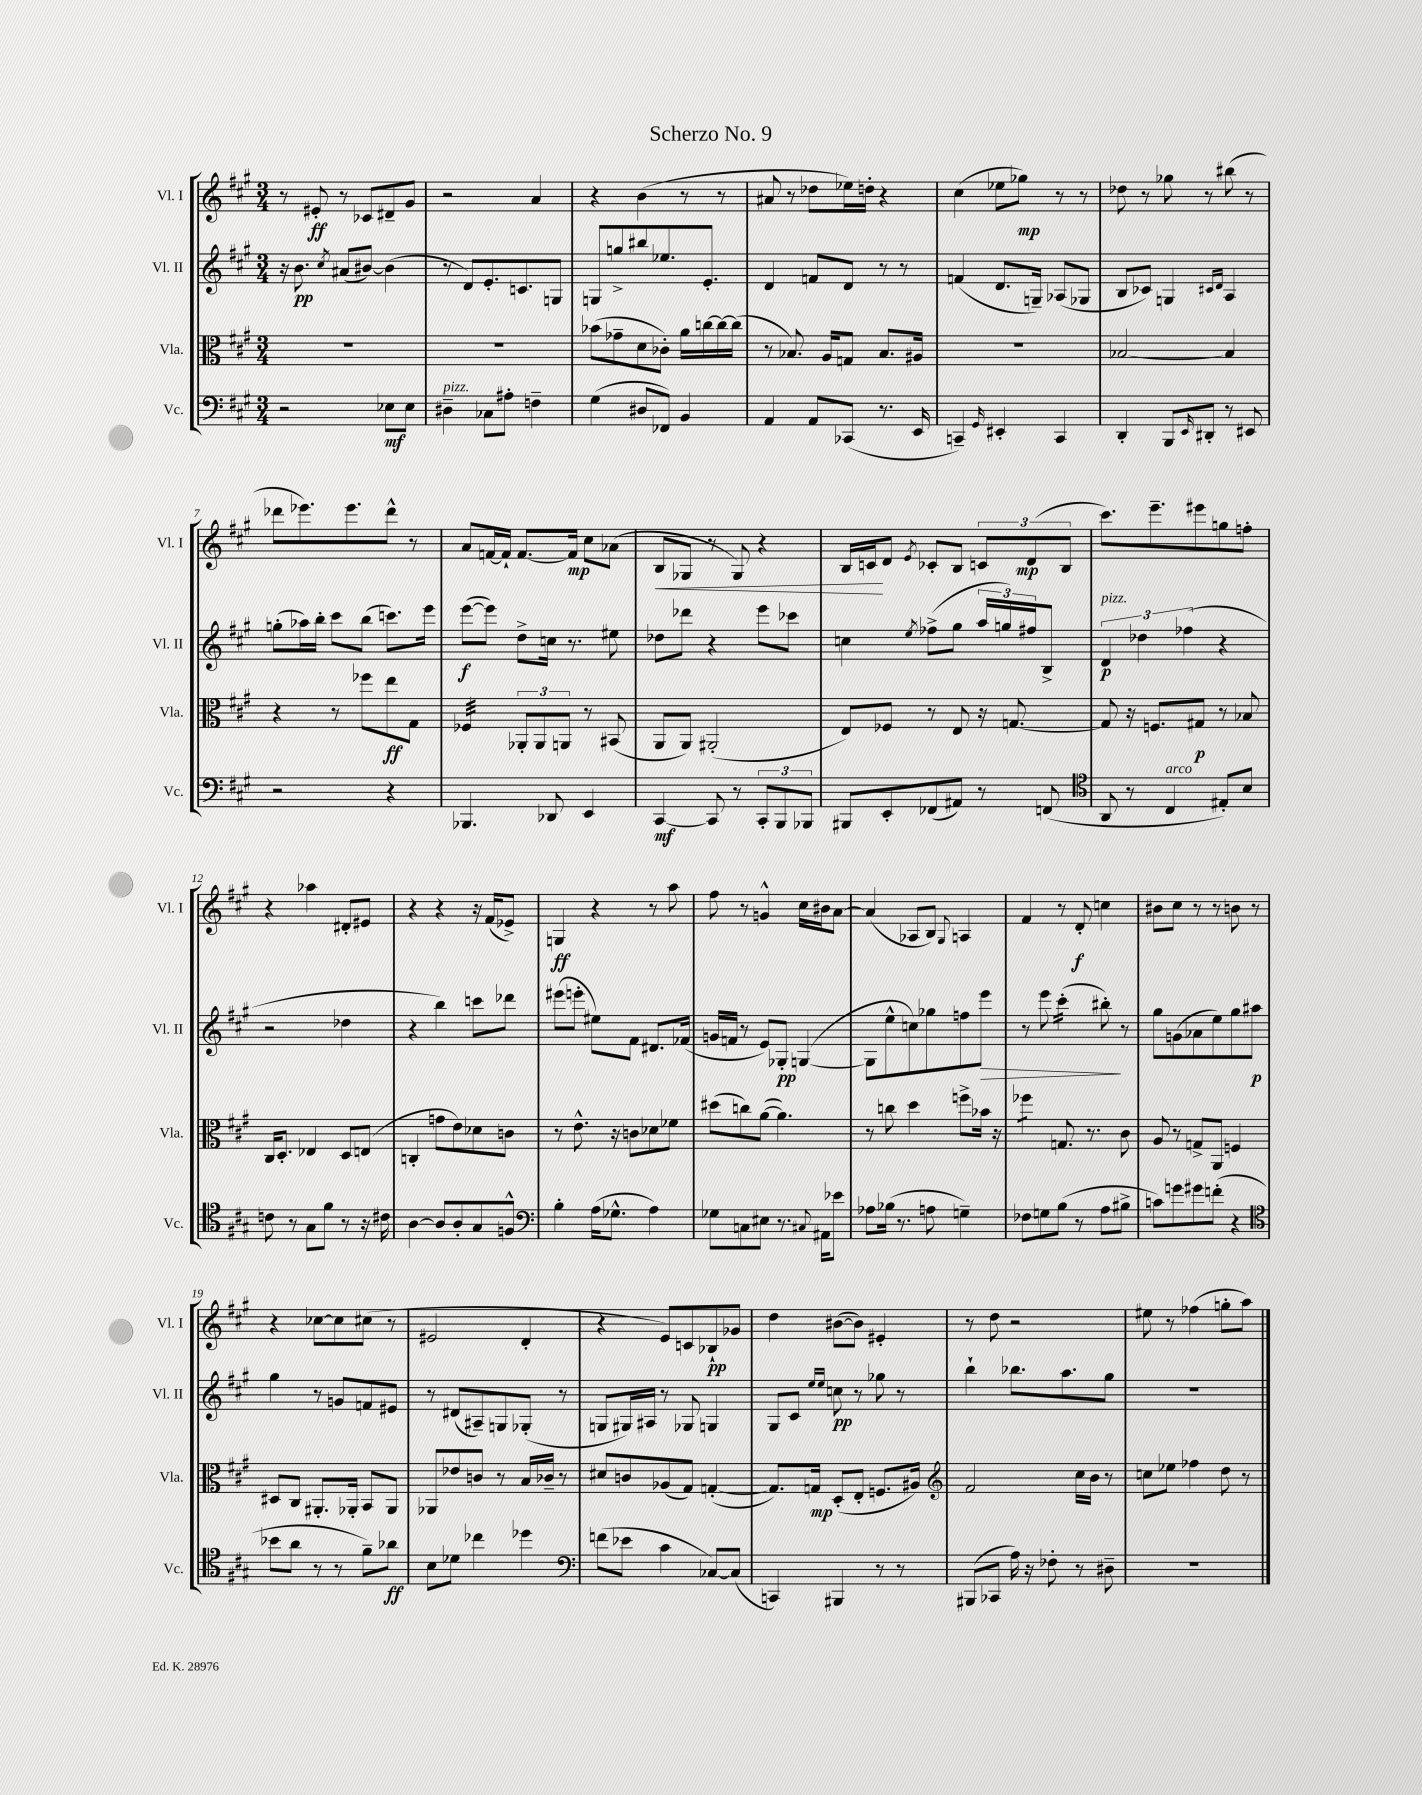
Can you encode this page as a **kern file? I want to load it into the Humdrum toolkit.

**kern	**kern	**kern	**kern
*staff4	*staff3	*staff2	*staff1
*clefF4	*clefC3	*clefG2	*clefG2
*k[f#c#g#]	*k[f#c#g#]	*k[f#c#g#]	*k[f#c#g#]
*M3/4	*M3/4	*M3/4	*M3/4
2r	2.r	16r	8r
.	.	8.b\	.
.	.	.	8e#'/
.	.	8qcc#/	.
.	.	(8a#/L	8r
.	.	[8b#/J)	8c-/L
8E-\L	.	(4b#\]	8d#~/
8E-\J	.	.	8g#/J
=	=	=	=
4D#~\	2.r	8r	2r
.	.	8d/L)	.
8C-\L	.	8.e'/	.
8A#'\J	.	.	.
.	.	8.c/	.
4F~\	.	.	4a/
.	.	8G/J	.
=	=	=	=
(4G#\	(8b-\L	8G/L	4r
.	8g-~\	8gg^/	.
8D#/L	8d\	8bb#/	(4b\
8FF-/J)	8c-'\J)	8.ee-/	.
4BB/	16a\LL	.	8r
.	[16cc\	8.e'/J	.
.	16cc\_	.	8r
.	(16cc\]JJ	.	.
=	=	=	=
4AA/	8r	4d/	8a#/
.	8.B-/)	.	8r
8AA/L	.	8f/L	8dd-\L
.	16A/LK	.	.
(8CC-/J	8G/J	8d/J	16ee-\L)
.	.	.	16dd'\JJ
8.r	8.B-/L	8r	4r
.	.	8r	.
16EE/	16A#/Jk	.	.
=	=	=	=
4CC~/)	2.r	(4f/	(4cc#\
16qqGG#/	.	.	.
4EE#'/	.	8.d/L	8ee-\L
.	.	.	8gg-\J)
.	.	16G~/Jk)	.
4CC/	.	(8A-/L	8r
.	.	8G-/J	8r
=	=	=	=
4DD'/	[2B-/	8B/L	8dd-\
.	.	8c-/J)	8r
8BBB/L	.	4G/	8gg-\
16qqEE/	.	.	.
8DD#'/J	.	.	8r
.	.	16qqc#/LL	.
.	.	16qqd/JJ	.
8r	4B-/]	4A/	(8bb#\
8EE#/	.	.	8r
=	=	=	=
2r	4r	(8gg'\L	8ddd-\L
.	.	16aa-\L)	8.eee-\)
.	.	16bb'\JJ	.
.	8r	8ccc#\L	.
.	.	.	8.eee-\
.	8ff-\L	(8bb\J	.
4r	8ee\	8.ccc\L)	8ddd-^^\J
.	8G#\J	.	8r
.	.	16eee\Jk	.
=	=	=	=
4.BBB-/	4F-/	([8eee\L	8a/L
.	.	8eee\]J)	[16f/L
.	.	.	16f`/]JJ
.	12AA-'/L	8dd^\L	[8.f/L
.	12AA-/	.	.
8DD-/	.	16cc\Jk	.
.	12AA/J	.	.
.	.	8.r	16f/]Jk
4EE/	8r	.	8cc#\L
.	(8BB#/	8ee#\	(8a-\J
=	=	=	=
[4CC#/	8AA/L	8dd-\L	8B/L
.	8AA/J)	8ddd-\J	8G-/J
8CC#/]	(2AA#'/	4r	8r
8r	.	.	8G-/)
12CC#'/L	.	8eee\L	4r
12BBB/	.	.	.
.	.	8ccc-\J	.
12BBB-/J	.	.	.
=	=	=	=
8BBB#/L	8E/L)	4cc\	16B/LL
.	.	.	16c/J
8EE'/	8F-/J	.	8d/J
.	.	8qee/	8qe/
(8FF-/	8r	(8ff-^\L	8c-'/L
8AA#/J)	8E/	8gg#\J	8B/J
8r	16r	24aa/LL	12c/L
.	.	24gg/)	.
.	[8.G/	.	.
.	.	24ff#/J	(12d/
(8FF/	.	8B^/J	.
.	.	.	12B/J
=	=	=	=
*clefC4	*	*	*
8AA/	8G/]	6d/	8.ccc#\L)
8r	16r	.	.
.	.	6dd-\	.
.	8.F/L	.	8.eee~\
4C#/	.	.	.
.	.	(6ff-\	.
.	8G#/J	.	8eee#\
8E#'/L)	8r	4r	8gg\
8B/J	8B-/	.	8ff'\J
=	=	=	=
8c\	16C#/LK	2r	4r
.	8.D'/J	.	.
8r	.	.	.
8G#\L	4E-/	.	4aa-\
8f#\J	.	.	.
8r	8D/L	4dd-\	8d#'/L
16r	(8E/J	.	8e#/J
16c#\	.	.	.
=	=	=	=
[4A\	4C'/	4r	4r
8A/]L	8g\L	4bb\)	4r
8A'/	8e\)	.	.
8G#/	8d-\	8ccc\L	16r
.	.	.	(16f#/LK
8F^^/J	8c\J	8ddd-\J	8e-^/J)
=	=	=	=
*clefF4	*	*	*
4B'\	8r	(8eee#\L	4G/
.	8.e^^\	8eee'\J	.
(16A\LK	.	8ee#\L)	4r
8.G-^^\J	16r	.	.
.	8c\L	8f#\J	.
4A\)	8d-\	8.d#/L	8r
.	8f-\J	.	8aa\
.	.	(16f-/Jk	.
=	=	=	=
8G-\L	(8dd#\L	16g/LL	8ff#\
.	.	16f/JJ	.
8C\	8cc\)	8r	8r
8E#\J	([8a\J	8e/L)	4g^^/
8.r	4.a\])	8G-'/J	.
.	.	([4G/	16cc#\LL
8qqC#/	.	.	.
16AA#\LK	.	.	16b#\J
8e-\J	.	.	[8a\J
=	=	=	=
8A-\L	8r	8G\]L	(4a/]
(16B-\Jk	8cc\	8ee^^\	.
8.r	.	.	.
.	4dd\	8cc\)	8A-/L
8A\	.	8gg-\	8B/J)
.	.	.	8qqG#/
4G~\)	8ff^\L	8ff\	4A/
.	16b-\Jk	8eee\J	.
.	16r	.	.
=	=	=	=
8F-\L	4ff-\	8r	4f#/
8G\	.	8eee\	.
(8B\J	8.G/	(4ccc#'\	8r
8r	.	.	8d'/
.	8.r	.	.
8A\L	.	8bb#'\)	4cc\
8B#^\J	8c#\	8r	.
=	=	=	=
8c\L)	8A/	8gg#\L	8b#\L
8g\	8r	(8g\	8cc#\J
8g#\	8G^/L	8a-\	8r
(8f'\J	8AA/J	8ee\)	8r
4r	4F/	8gg#\	8b\
.	.	8aa#\J	8r
=	=	=	=
*clefC4	*	*	*
8b-\L	8D#/L	4gg#\	4r
8a\J	8C#/J	.	.
8r	8.AA#'/L	8r	[8cc-\L
8r	.	8g/L	8cc-\]
.	16AA-'/Jk	.	.
8f#~\L)	8BB/L	8f/	(8cc#\J
8a-\J	8AA-/J	8e#/J	8r
=	=	=	=
8B\L	8AA-/L	8r	2e#/
8d-\J	8e-/	(8d#/L	.
4cc-\	8c/J	8A#~/)	.
.	8r	8G/	.
4dd-\	16B/LL	(8G-'/J	4d'/
.	16c-~/JJ	.	.
.	8r	8r	.
=	=	=	=
*clefF4	*	*	*
(8f\L	8d#/L	8G/L	4r
8e-\J	8c/	16G#/L)	.
.	.	16A#/JJ	.
4c#\	(8A-/	8r	8e/L)
.	8G#/J)	8G-/	8c/
[8C-/L)	([4G'/	4G/	8B-`/
(8C-/]J	.	.	8g-/J
=	=	=	=
4CC/)	8.G/]L)	8G#/L	4dd\
.	.	8c#/J	.
.	16G/Jk	.	.
.	.	16qqee/LL	.
.	.	16qqee/JJ	.
4BBB#/	(8D'/L	8cc\	([8b#\L
.	8E'/J	8r	8b#\]J)
8r	8.F/L	8gg-\	4e#'/
8r	.	8r	.
.	16A#/Jk)	.	.
=	=	=	=
*	*clefG2	*	*
(8BBB#/L	2f#/	4bb`\	8r
8CC-/J	.	.	8dd\
16A\)	.	8.bb-\L	2r
16r	.	.	.
8F-'\	.	.	.
.	.	8.aa\	.
8r	16cc#\LL	.	.
.	16b\JJ	.	.
8D#~\	8r	8gg#\J	.
=	=	=	=
2.r	8cc\L	2.r	8ee#\
.	8ee-\J	.	8r
.	4ff-\	.	(4ff-\
.	8dd\	.	8gg'\L
.	8r	.	8aa\J)
==	==	==	==
*-	*-	*-	*-
